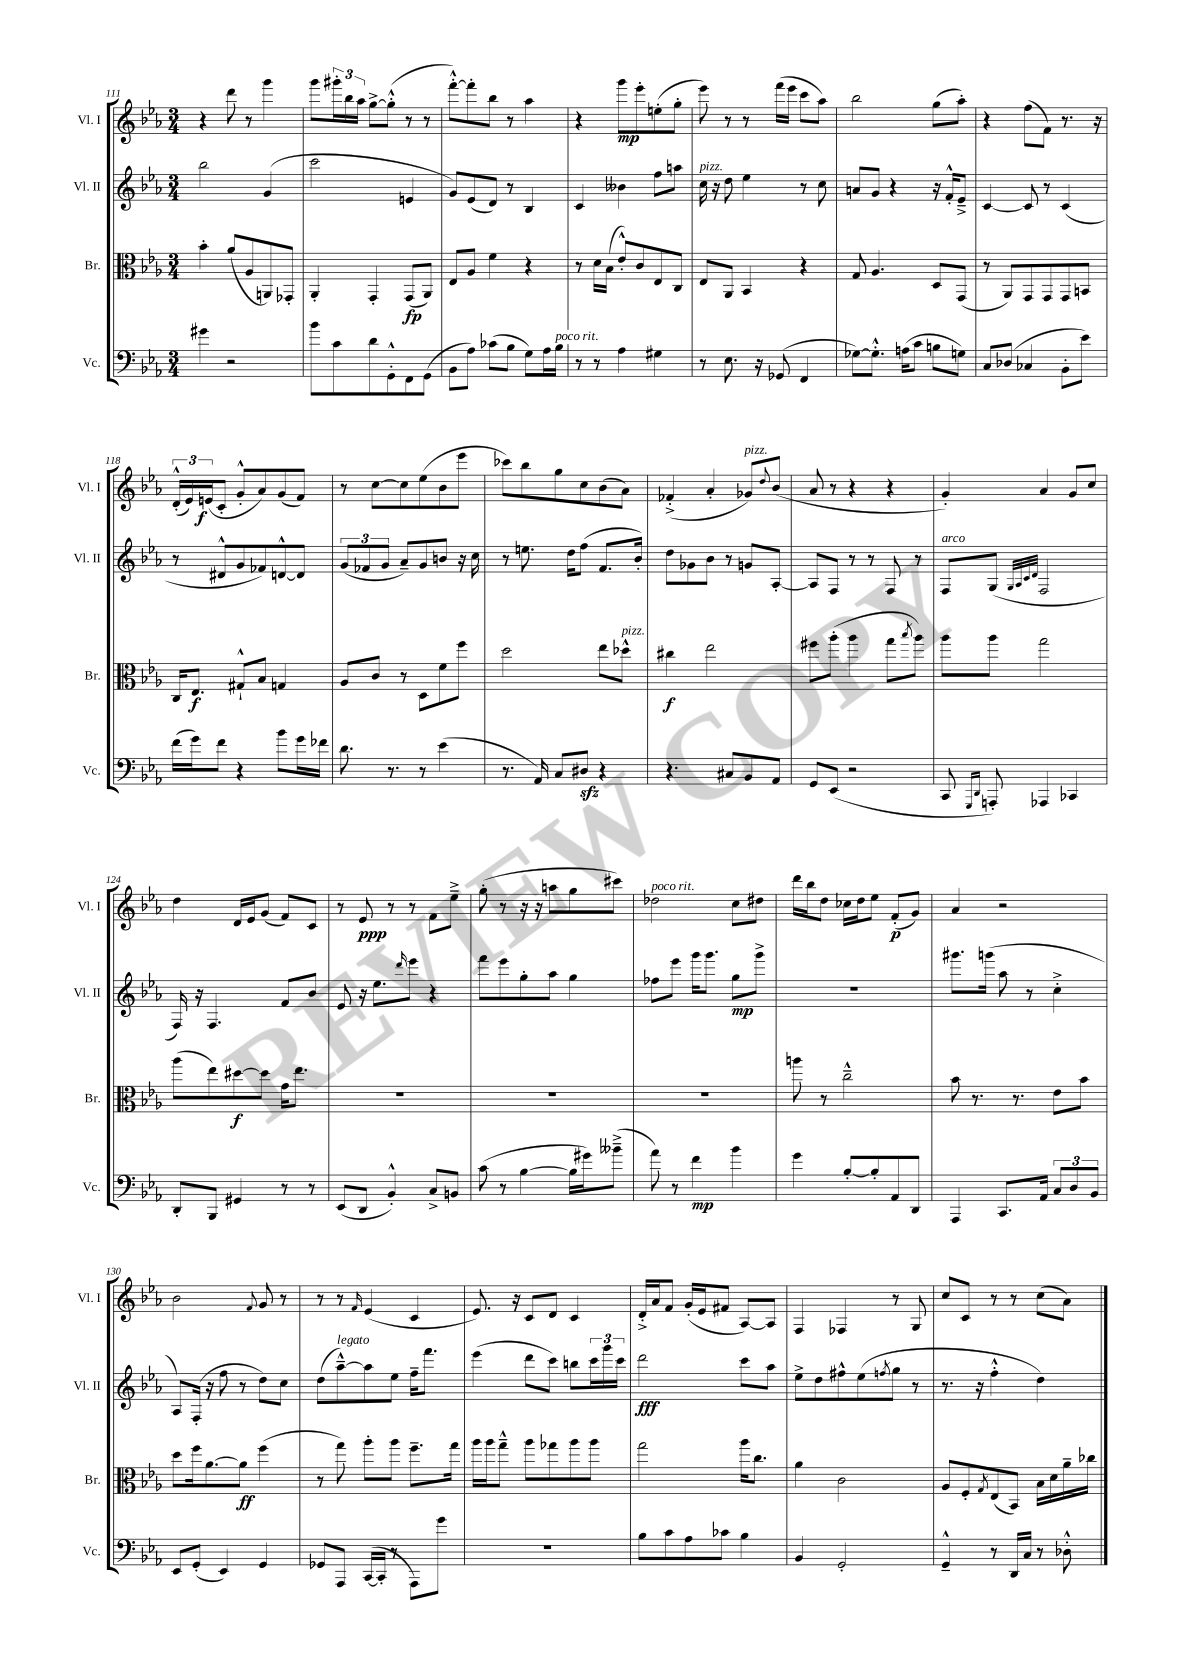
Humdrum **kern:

**kern	**dynam	**kern	**dynam	**kern	**dynam	**kern	**dynam
*part4	*part4	*part3	*part3	*part2	*part2	*part1	*part1
*staff4	*staff4	*staff3	*staff3	*staff2	*staff2	*staff1	*staff1
*I"Vc.	*	*I"Br.	*	*I"Vl. II	*	*I"Vl. I	*
*I'Vc.	*	*I'Br.	*	*I'Vl. II	*	*I'Vl. I	*
*clefF4	*	*clefC3	*	*clefG2	*	*clefG2	*
*k[b-e-a-]	*	*k[b-e-a-]	*	*k[b-e-a-]	*	*k[b-e-a-]	*
*M3/4	*	*M3/4	*	*M3/4	*	*M3/4	*
=111	=111	=111	=111	=111	=111	=111	=111
4g#X\	.	4b-'\	.	2bb-\	.	4r	.
2r	.	(8a-/L	.	.	.	8ddd\	.
.	.	8A-/	.	.	.	8r	.
.	.	8AAn/)	.	(4g/	.	4ggg\	.
.	.	8GG-X'/J	.	.	.	.	.
=112	=112	=112	=112	=112	=112	=112	=112
8b-\L	.	4AA-'/	.	2ccc\	.	8ggg\L	.
8c\	.	.	.	.	.	24ggg#X'\L	.
.	.	.	.	.	.	24bb-\	.
.	.	.	.	.	.	24aa-\JJ	.
8d\	.	4GG'/	.	.	.	[8gg^\L	.
8GG'^^\	.	.	.	.	.	(8gg'^^\J]	.
8FF\	.	(8GG/L	fp	4en/	.	8r	.
(8GG\J	.	8AA-/J)	.	.	.	8r	.
=113	=113	=113	=113	=113	=113	=113	=113
8BB-\L	.	8E-/L	.	8g/L)	.	[8fff'^^\L)	.
8A-\J)	.	8A-/J	.	(8e-/	.	8fff'\]	.
(8c-X\L	.	4f\	.	8d/J)	.	8bb-\J	.
8B-\J	.	.	.	8r	.	8r	.
8G\L)	.	4r	.	4B-/	.	4aa-\	.
16A-\L	.	.	.	.	.	.	.
!LO:TX:a:i:t=poco rit.	!	!	!	!	!	!	!
16B-\JJ	.	.	.	.	.	.	.
=114	=114	=114	=114	=114	=114	=114	=114
8r	.	8r	.	4c/	.	4r	.
8r	.	16d\LL	.	.	.	.	.
.	.	(16B-\JJ	.	.	.	.	.
4A-\	.	8e-'^^/L)	.	4b--X\	.	8ggg\L	mp
.	.	8c/	.	.	.	8eee-'\	.
4G#X\	.	8E-/	.	8ff\L	.	(8een'\	.
.	.	8C/J	.	8aan\J	.	8gg'\J	.
=115	=115	=115	=115	=115	=115	=115	=115
!	!	!	!	!LO:TX:a:i:t=pizz.	!	!	!
8r	.	8E-/L	.	16cc\	.	8eee-\)	.
.	.	.	.	16r	.	.	.
8.E-\	.	8AA-/J	.	8dd\	.	8r	.
.	.	4BB-/	.	4ee-\	.	8r	.
16r	.	.	.	.	.	.	.
(8GG-X/	.	.	.	.	.	(16fff\LL	.
.	.	.	.	.	.	16eee-\JJ	.
4FF/	.	4r	.	8r	.	8ccc\L	.
.	.	.	.	8cc\	.	8aa-\J)	.
=116	=116	=116	=116	=116	=116	=116	=116
[8G-X\L)	.	8G/	.	8an/L	.	2bb-\	.
8.G-'^^\J]	.	4.A-/	.	8g/J	.	.	.
.	.	.	.	4r	.	.	.
(16An\KL	.	.	.	.	.	.	.
8c\J	.	.	.	.	.	.	.
8Bn\L	.	8D/L	.	16r	.	(8gg\L	.
.	.	.	.	16f'^^/KL	.	.	.
8Gn\J)	.	(8GG/J	.	8e-~^/J	.	8aa-'\J)	.
=117	=117	=117	=117	=117	=117	=117	=117
8C/L	.	8r	.	[4c/	.	4r	.
(8D-X/J	.	8AA-/L)	.	.	.	.	.
4C-X/	.	8GG/	.	8c/]	.	(8ff\L	.
.	.	8GG/	.	8r	.	8f\J)	.
8BB-'\L	.	8GG/	.	(4c/	.	8.r	.
8e-\J)	.	8BBn/J	.	.	.	.	.
.	.	.	.	.	.	16r	.
!!LO:LB:g=z
=118	=118	=118	=118	=118	=118	=118	=118
(16f\LL	.	16C/KL	.	8r	.	(24d'^^/LL	.
.	.	.	.	.	.	24e-/)	.
16g\J)	.	8.E-/J	f	.	.	.	.
.	.	.	.	.	.	(24en/J	f
8f\J	.	.	.	8d#X^^/L	.	8c'/J	.
4r	.	8G#X`^^/L	.	8g/	.	8g'^^/L	.
.	.	8B-/J	.	8f-X/)	.	8a-/)	.
8b-\L	.	4Gn/	.	[8dn^^/	.	(8g/	.
16g\L	.	.	.	8d/J]	.	8f/J)	.
16f-X\JJ	.	.	.	.	.	.	.
=119	=119	=119	=119	=119	=119	=119	=119
8.d\	.	8A-/L	.	(12g/L	.	8r	.
.	.	.	.	12f-X/	.	.	.
.	.	8c/J	.	.	.	[8cc\L	.
.	.	.	.	12g/J	.	.	.
8.r	.	.	.	.	.	.	.
.	.	8r	.	8a-~/L)	.	8cc\]	.
8r	.	8D\L	.	8g/	.	(8ee-\	.
(4e-\	.	8f\	.	8bn/J	.	8b-\	.
.	.	8ff\J	.	16r	.	8eee-\J	.
.	.	.	.	16cc\	.	.	.
=120	=120	=120	=120	=120	=120	=120	=120
8.r	.	2dd\	.	8r	.	8ccc-X\L)	.
.	.	.	.	8.een\	.	8bb-\	.
16AA-/)	.	.	.	.	.	.	.
8C/L	.	.	.	.	.	8gg\	.
.	.	.	.	16dd\KL	.	.	.
8D#Xzz/J	.	.	.	(8ff\J	.	8cc\	.
4r	.	8ee-\L	.	8.f/L	.	(8b-\	.
!	!	!LO:TX:a:i:t=pizz.	!	!	!	!	!
.	.	8dd-X^^\J	.	.	.	8a-\J)	.
.	.	.	.	16b-'/Jk)	.	.	.
=121	=121	=121	=121	=121	=121	=121	=121
4.r	.	4cc#X\	f	8dd\L	.	(4f-X'^/	.
.	.	.	.	8g-X\	.	.	.
.	.	2ee-\	.	8b-\J	.	4a-'/	.
8C#X/L	.	.	.	8r	.	.	.
!	!	!	!	!	!	!LO:TX:a:i:t=pizz.	!
8BB-/	.	.	.	8gn/L	.	8g-X/L)	.
.	.	.	.	.	.	8qqdd/	.
8AA-/J	.	.	.	[8A-'/J	.	(8b-/J	.
=122	=122	=122	=122	=122	=122	=122	=122
8GG/L	.	8ff#X\L	.	8A-/L]	.	8a-/	.
(8EE-/J	.	(8aa-'\J	.	8F/J	.	8r	.
2r	.	4aa-\	.	8r	.	4r	.
.	.	.	.	8r	.	.	.
.	.	8gg\L	.	8F/	.	4r	.
.	.	8qbb-/	.	.	.	.	.
.	.	8aa-\J)	.	8r	.	.	.
=123	=123	=123	=123	=123	=123	=123	=123
!	!	!	!	!LO:TX:a:i:t=arco	!	!	!
8CC/	.	8aa-\L	.	8F/L	.	4g'/)	.
16qqGGG/LL	.	.	.	.	.	.	.
16qqDD/JJ	.	.	.	.	.	.	.
8AAAn'/)	.	8aa-\J	.	(8G/J	.	.	.
.	.	.	.	32qqG/LLL	.	.	.
.	.	.	.	32qqA-/	.	.	.
.	.	.	.	32qqc/	.	.	.
.	.	.	.	32qqd/JJJ	.	.	.
4AAA-X/	.	2gg\	.	2F/	.	4a-/	.
4CC-X/	.	.	.	.	.	8g/L	.
.	.	.	.	.	.	8cc/J	.
!!LO:LB:g=z
=124	=124	=124	=124	=124	=124	=124	=124
8DD'/L	.	(8aa-\L	.	16F/)	.	4dd\	.
.	.	.	.	16r	.	.	.
8BBB-/J	.	8ee-\)	.	4.F/	.	.	.
4GG#X/	.	[8dd#X\	f	.	.	16d/LL	.
.	.	.	.	.	.	16e-/J	.
.	.	8dd#\J]	.	.	.	(8g/J	.
8r	.	16g\KL	.	8f/L	.	8f/L)	.
.	.	8.ee-\J	.	.	.	.	.
8r	.	.	.	8b-/J	.	8c/J	.
=125	=125	=125	=125	=125	=125	=125	=125
(8EE-/L	.	2.r	.	8e-/	.	8r	.
8DD/J	.	.	.	16r	.	8e-/	ppp
.	.	.	.	8.ee-\L	.	.	.
4BB-'^^/)	.	.	.	.	.	8r	.
.	.	.	.	16qqddd/	.	.	.
.	.	.	.	8eee-\J	.	8r	.
8C^/L	.	.	.	4r	.	8f\L	.
8BBn/J	.	.	.	.	.	8ee-~^\J	.
=126	=126	=126	=126	=126	=126	=126	=126
(8c\	.	2.r	.	8fff\L	.	(8gg'\	.
8r	.	.	.	8eee-\	.	8r	.
[4B-\	.	.	.	8gg'\	.	16r	.
.	.	.	.	.	.	16r	.
.	.	.	.	8aa-\J	.	8aan\L	.
16B-\LL]	.	.	.	4gg\	.	8gg\	.
16g#X\J)	.	.	.	.	.	.	.
(8b--X~^\J	.	.	.	.	.	8ccc#X\J)	.
=127	=127	=127	=127	=127	=127	=127	=127
!	!	!	!	!	!	!LO:TX:a:i:t=poco rit.	!
8a-\)	.	2.r	.	8ff-X\L	.	2dd-X\	.
8r	.	.	.	8eee-\J	.	.	.
4f\	mp	.	.	16ggg\KL	.	.	.
.	.	.	.	8.ggg\J	.	.	.
4b-\	.	.	.	8gg\L	mp	8cc\L	.
.	.	.	.	8ggg^\J	.	8dd#X\J	.
=128	=128	=128	=128	=128	=128	=128	=128
4g\	.	8aan\	.	2.r	.	16ddd\LL	.
.	.	.	.	.	.	16bb-\J	.
.	.	8r	.	.	.	8dd\J	.
[8B-'/L	.	2cc~^^\	.	.	.	16cc-X\LL	.
.	.	.	.	.	.	16dd\J	.
8B-'/]	.	.	.	.	.	8ee-\J	.
8AA-/	.	.	.	.	.	(8f'/L	p
8DD/J	.	.	.	.	.	8g/J)	.
=129	=129	=129	=129	=129	=129	=129	=129
4AAA-/	.	8b-\	.	8.ggg#X\L	.	4a-/	.
.	.	8.r	.	.	.	.	.
.	.	.	.	(16gggn\Jk	.	.	.
8.CC/L	.	.	.	8aa-\	.	2r	.
.	.	8.r	.	.	.	.	.
.	.	.	.	8r	.	.	.
16AA-/Jk	.	.	.	.	.	.	.
12C/L	.	8e-\L	.	4cc'^\	.	.	.
12D/	.	.	.	.	.	.	.
.	.	8b-\J	.	.	.	.	.
12BB-/J	.	.	.	.	.	.	.
!!LO:LB:g=z
=130	=130	=130	=130	=130	=130	=130	=130
8EE-/L	.	8dd\L	.	8A-/L)	.	2b-\	.
(8GG'/J	.	16ff\k	.	(16F'/Jk	.	.	.
.	.	[8.a-\	.	16r	.	.	.
4EE-/)	.	.	.	8ff\	.	.	.
.	.	8a-\J]	ff	8r	.	.	.
.	.	.	.	.	.	8qqf/	.
4GG/	.	(4ff\	.	8dd\L)	.	8g/	.
.	.	.	.	8cc\J	.	8r	.
=131	=131	=131	=131	=131	=131	=131	=131
8GG-X/L	.	8r	.	(8dd\L	.	8r	.
!	!	!	!	!LO:TX:a:i:t=legato	!	!	!
8AAA-/J	.	8gg\)	.	[8aa-~^^\)	.	8r	.
.	.	.	.	.	.	16qqf/	.
([16CC/LL	.	8aa-'\L	.	8aa-\]	.	(4e-/	.
16CC'/JJ]	.	.	.	.	.	.	.
8r	.	8aa-\J	.	8ee-\J	.	.	.
8AAA-\L)	.	8.ff~\L	.	16ff~\KL	.	4c/	.
.	.	.	.	8.fff\J	.	.	.
8g\J	.	.	.	.	.	.	.
.	.	16gg\Jk	.	.	.	.	.
=132	=132	=132	=132	=132	=132	=132	=132
2.r	.	16aa-\LL	.	(4eee-\	.	8.e-/)	.
.	.	16aa-\J	.	.	.	.	.
.	.	8gg~^^\J	.	.	.	.	.
.	.	.	.	.	.	16r	.
.	.	8aa-\L	.	8ddd\L	.	8c/L	.
.	.	8gg-X\	.	8ccc\J)	.	8d/J	.
.	.	8aa-\	.	8bbn\L	.	4c/	.
.	.	8aa-\J	.	24ccc\L	.	.	.
.	.	.	.	24ggg\	.	.	.
.	.	.	.	24ccc\JJ	.	.	.
=133	=133	=133	=133	=133	=133	=133	=133
8B-\L	.	2gg\	.	2ddd\	fff	16d'^/LL	.
.	.	.	.	.	.	16a-/J	.
8c\	.	.	.	.	.	8f/J	.
8A-\	.	.	.	.	.	(16g'/LL	.
.	.	.	.	.	.	16e-/J	.
8c-X\J	.	.	.	.	.	8f#X/J	.
4B-\	.	16aa-\KL	.	8ccc\L	.	[8A-/L)	.
.	.	8.cc\J	.	.	.	.	.
.	.	.	.	8aa-\J	.	8A-/J]	.
=134	=134	=134	=134	=134	=134	=134	=134
4BB-/	.	4a-\	.	8ee-^\L	.	4F/	.
.	.	.	.	8dd\	.	.	.
2GG'/	.	2c\	.	8ff#X^^\	.	4F-X/	.
.	.	.	.	(8ee-\	.	.	.
.	.	.	.	8qffn/	.	.	.
.	.	.	.	8gg\J	.	8r	.
.	.	.	.	8r	.	8G/	.
=135	=135	=135	=135	=135	=135	=135	=135
4GG~^^/	.	8A-/L	.	8.r	.	8cc/L	.
.	.	8F'/	.	.	.	8c/J	.
.	.	.	.	16r	.	.	.
.	.	8qG/	.	.	.	.	.
8r	.	(8E-/	.	4ff'^^\	.	8r	.
16DD/LL	.	8BB-/J)	.	.	.	8r	.
16C/JJ	.	.	.	.	.	.	.
8r	.	16B-\LL	.	4dd\)	.	(8cc\L	.
.	.	16d\	.	.	.	.	.
8D-X'^^\	.	16a-~\	.	.	.	8a-\J)	.
.	.	16cc-X\JJ	.	.	.	.	.
==	==	==	==	==	==	==	==
*-	*-	*-	*-	*-	*-	*-	*-
